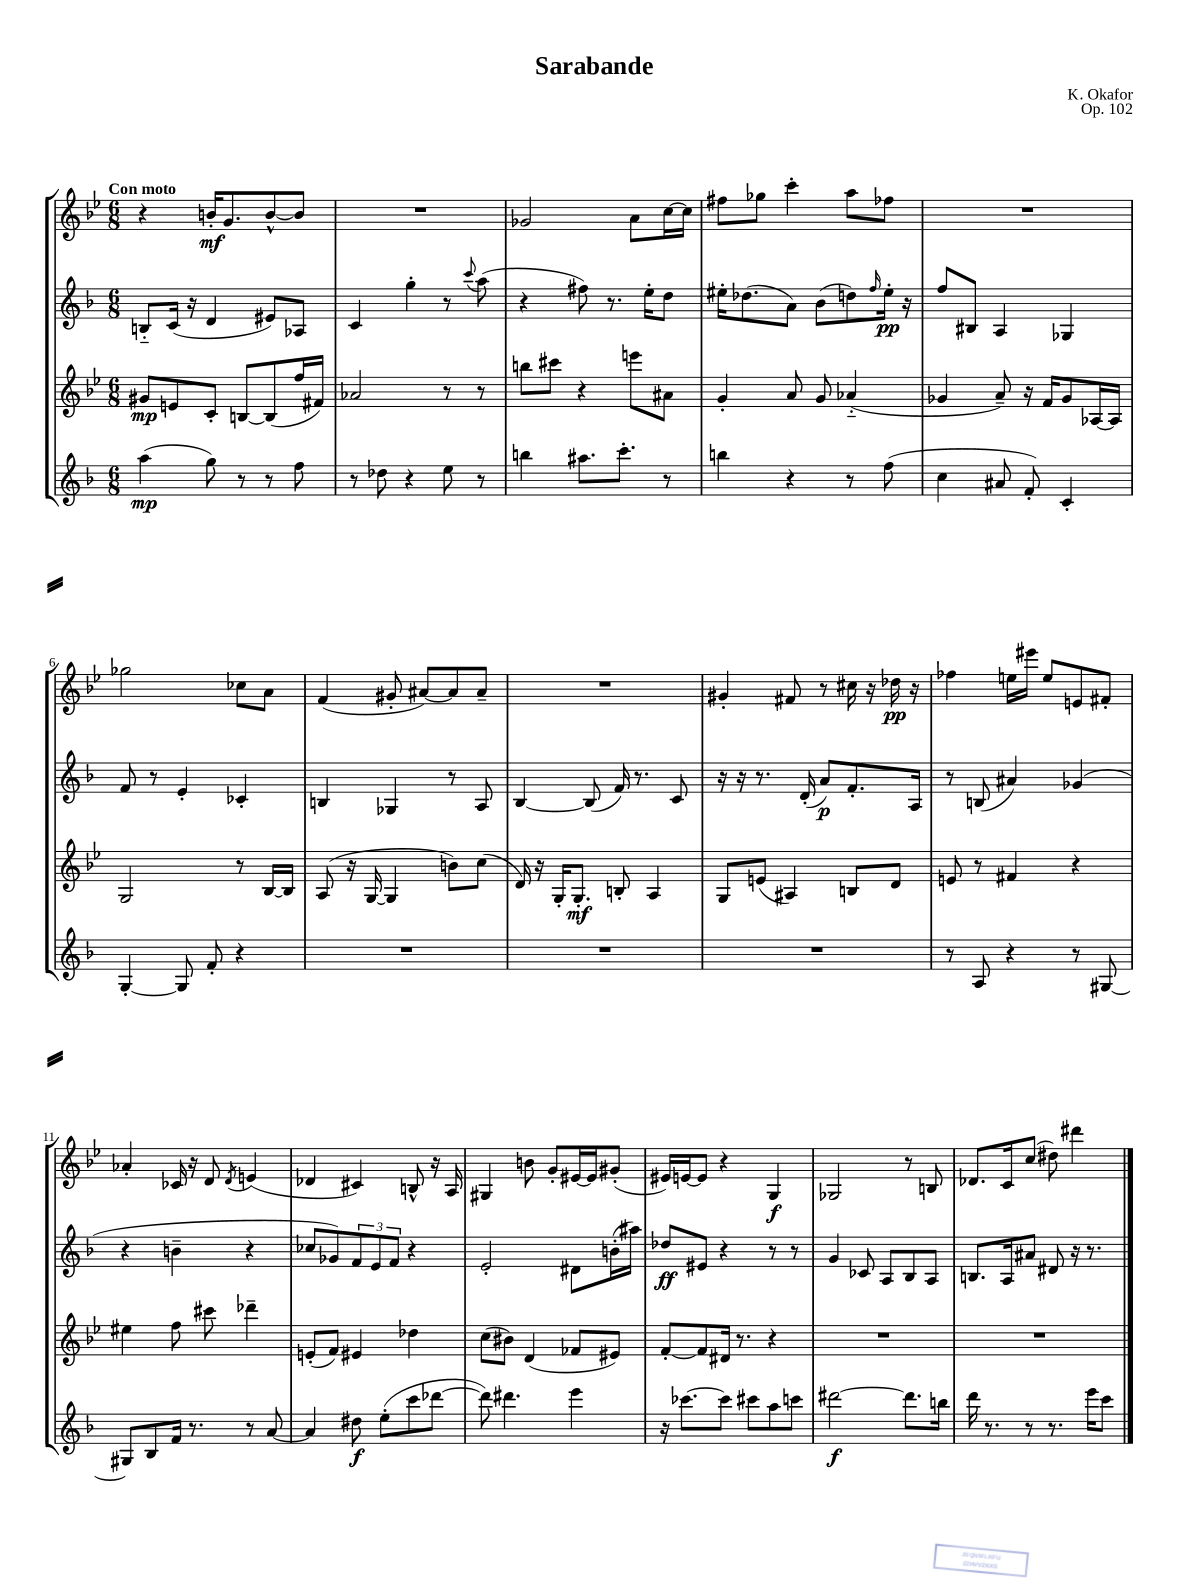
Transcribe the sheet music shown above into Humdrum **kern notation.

**kern	**kern	**kern	**kern
*staff4	*staff3	*staff2	*staff1
*clefG2	*clefG2	*clefG2	*clefG2
*k[b-]	*k[b-e-]	*k[b-]	*k[b-e-]
*M6/8	*M6/8	*M6/8	*M6/8
(4aa	8g#	8B'~	4r
.	8e	(16c	.
.	.	16r	.
8gg)	8c'	4d	16b'
.	.	.	8.g
8r	[8B	.	.
8r	(8B]	8e#)	[8b^^
8ff	16ff	8A-	8b]
.	16f#)	.	.
=	=	=	=
8r	2a-	4c	2.r
8dd-	.	.	.
4r	.	4gg'	.
8ee	8r	8r	.
.	.	8qqccc	.
8r	8r	(8aa	.
=	=	=	=
4bb	8bb	4r	2g-
.	8ccc#	.	.
8.aa#	4r	8ff#)	.
.	.	8.r	.
8.ccc'	.	.	.
.	8eee	.	8a
.	.	16ee'	.
8r	8a#	8dd	[16cc
.	.	.	16cc]
=	=	=	=
4bb	4g'	16ee#'	8ff#
.	.	(8.dd-	.
.	.	.	8gg-
4r	8a	8a)	4ccc'
.	8g	(8b-	.
8r	(4a-'~	8dd)	8aa
.	.	16qqff	.
(8ff	.	16ee#'	8ff-
.	.	16r	.
=	=	=	=
4cc	4g-	8ff	2.r
.	.	8B#	.
8a#	8a~)	4A	.
8f')	16r	.	.
.	16f	.	.
4c'	8g-	4G-	.
.	[16A-	.	.
.	16A-]	.	.
=	=	=	=
[4G'	2G	8f	2gg-
.	.	8r	.
8G]	.	4e'	.
8f'	.	.	.
4r	8r	4c-'	8cc-
.	[16B-	.	8a
.	16B-]	.	.
=	=	=	=
2.r	(8A	4B	(4f
.	16r	.	.
.	[16G	.	.
.	4G]	4G-	8g#'
.	.	.	[8a#)
.	8b)	8r	8a#]
.	(8cc	8A	8a#~
=	=	=	=
2.r	16d)	[4B-	2.r
.	16r	.	.
.	16G'	.	.
.	8.G'	.	.
.	.	(8B-]	.
.	8B'	16f)	.
.	.	8.r	.
.	4A	.	.
.	.	8c	.
=	=	=	=
2.r	8G	16r	4g#'
.	.	16r	.
.	(8e	8.r	.
.	4A#)	.	8f#
.	.	(16d'	.
.	.	8a)	8r
.	8B	8.f'	16cc#
.	.	.	16r
.	8d	.	16dd-
.	.	16A	16r
=	=	=	=
8r	8e	8r	4ff-
8A	8r	(8B	.
4r	4f#	4a#)	16ee
.	.	.	16eee#
.	.	.	8ee
8r	4r	(4g-	8e
[8G#	.	.	8f#'
=	=	=	=
8G#]	4ee#	4r	4a-'
8B-	.	.	.
16f	8ff	4b~	16c-
8.r	.	.	16r
.	8ccc#	.	8d
.	.	.	8qd
8r	4ddd-~	4r	(4e
[8a	.	.	.
=	=	=	=
4a]	(8e'	8cc-	4d-
.	8f)	8g-)	.
8dd#	4e#	12f	4c#)
.	.	12e	.
(8ee'	.	.	.
.	.	12f	.
8ccc	4dd-	4r	8B^^
[8ddd-	.	.	16r
.	.	.	16A
=	=	=	=
8ddd-])	(8cc	2e'	4G#
4.ddd#	8b#)	.	.
.	(4d	.	8b
.	.	.	8g'
4eee	8f-	8d#	[16e#
.	.	.	16e#]
.	8e#)	(16b'	(8g#'
.	.	16aa#)	.
=	=	=	=
16r	[8f'	8dd-	16e#)
[8.ccc-	.	.	[16e
.	8f]	8e#	8e]
8ccc-]	16d#	4r	4r
.	8.r	.	.
8ccc#	.	.	.
8aa	4r	8r	4G
8ccc	.	8r	.
=	=	=	=
[2ddd#	2.r	4g	2G-
.	.	8c-	.
.	.	8A	.
8.ddd#]	.	8B-	8r
.	.	8A	8B
16bb	.	.	.
=	=	=	=
16ddd	2.r	8.B	8.d-
8.r	.	.	.
.	.	16A	16c
8r	.	8a#	(8cc
8.r	.	8d#	8dd#)
.	.	16r	4ddd#
16eee	.	8.r	.
8ccc	.	.	.
==	==	==	==
*-	*-	*-	*-
